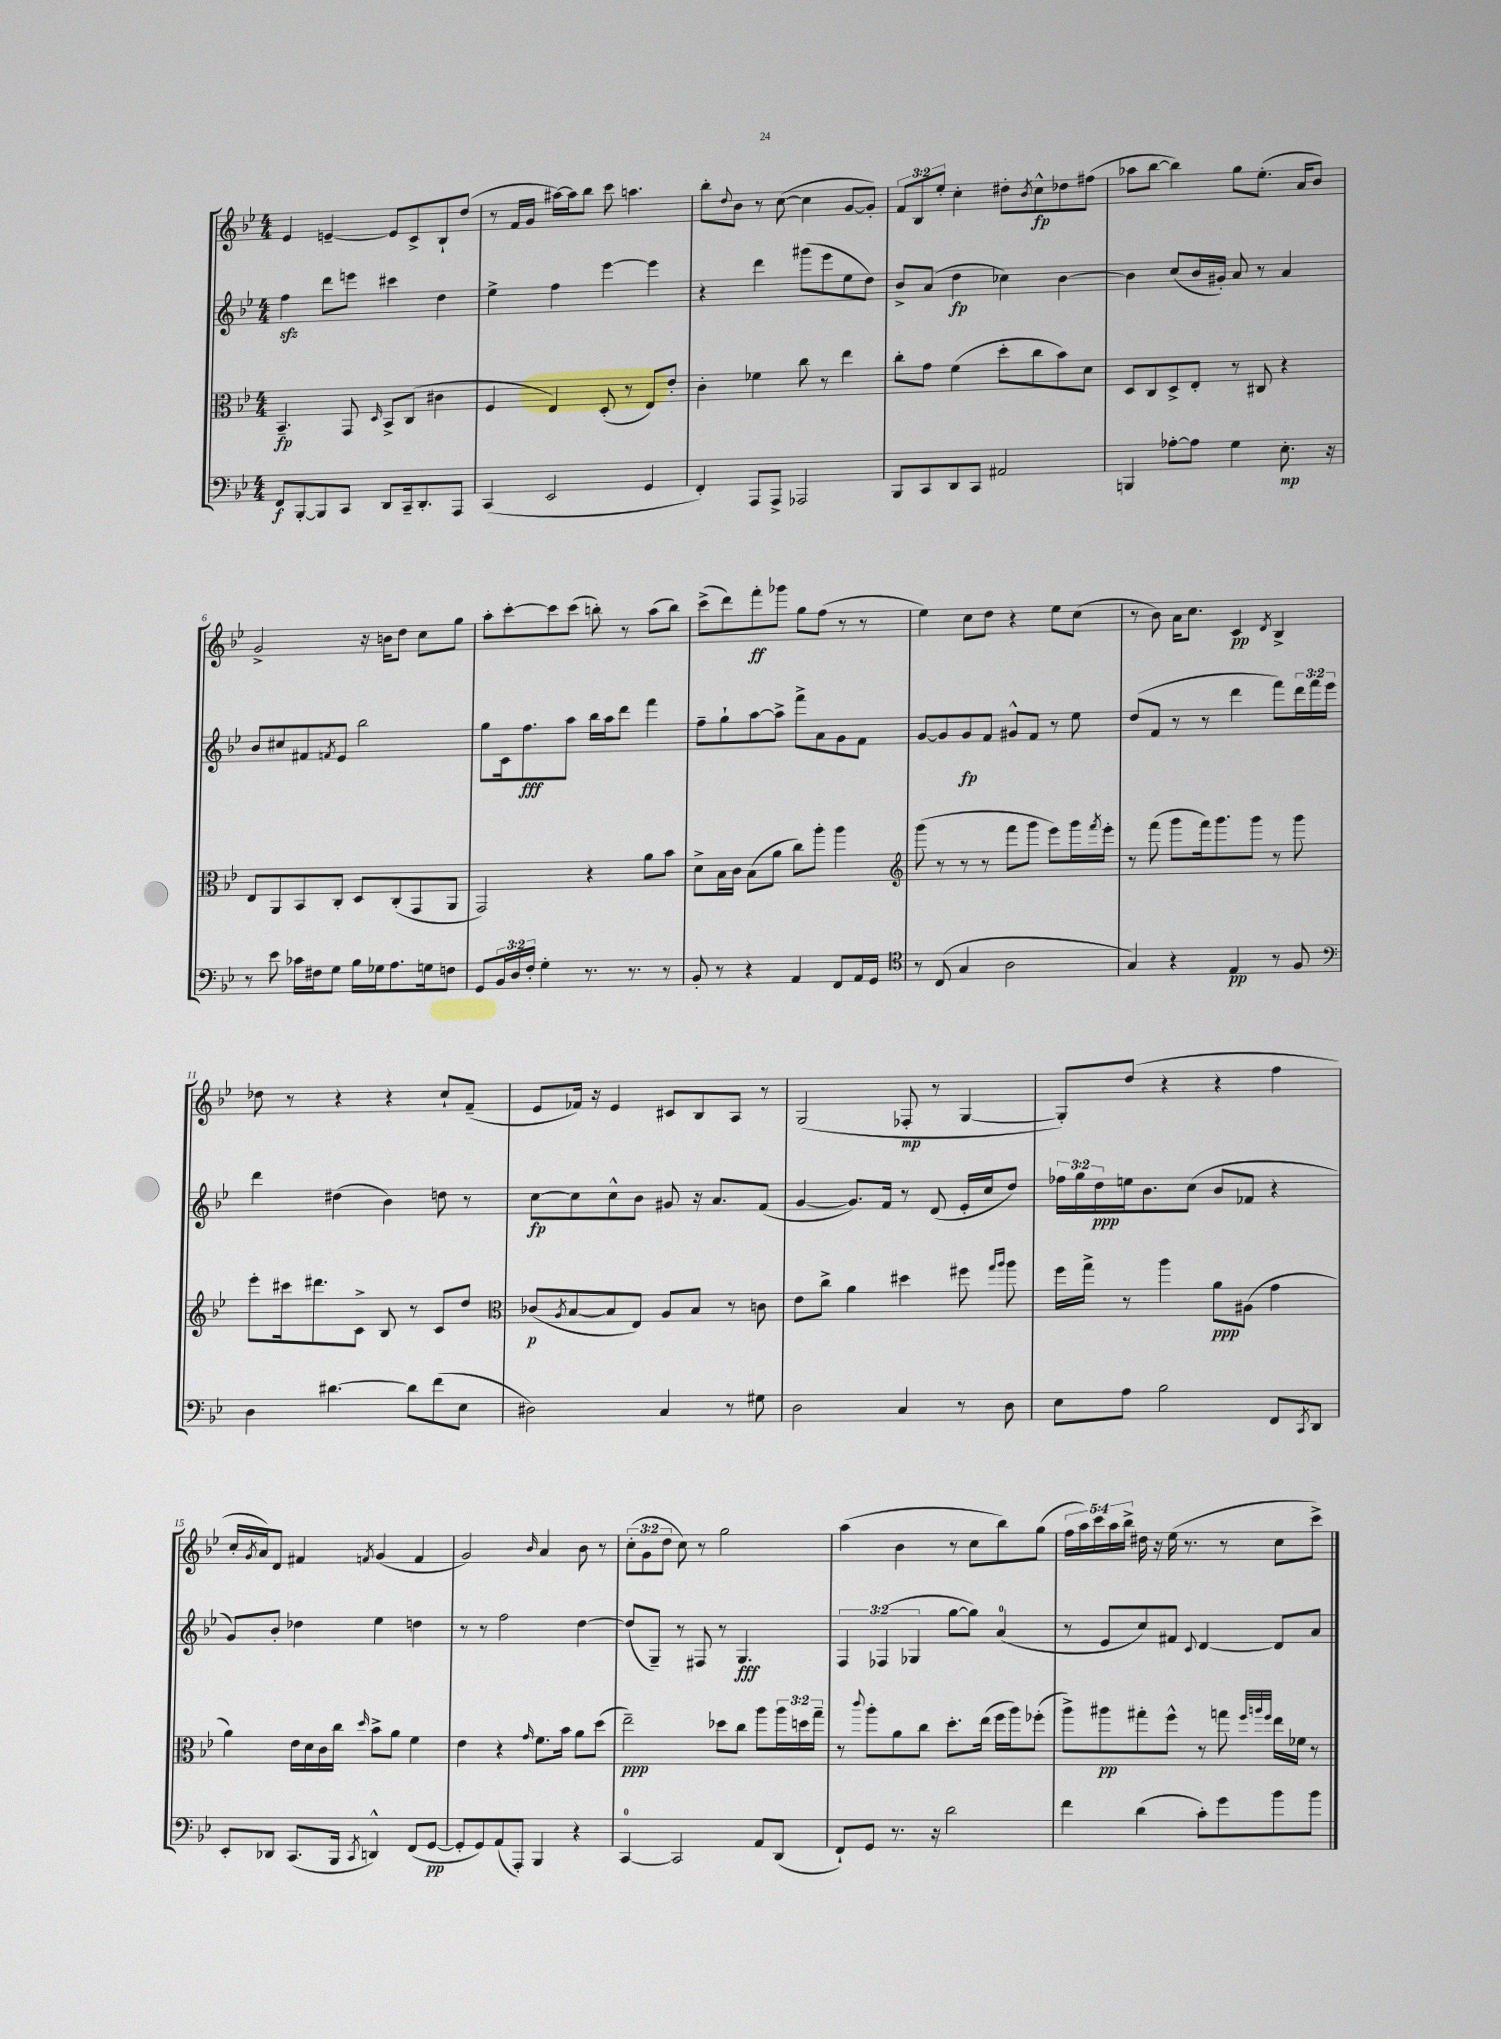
<<
\new StaffGroup <<
\new Staff = "s0" {
    \clef treble \key bes \major \numericTimeSignature \time 4/4 \override Staff.TupletNumber.text = #tuplet-number::calc-fraction-text
    ees'4 e'4~-- e'8 c'8-> bes8-! d''8( |
    r8 f'16 g'16 ais''16~) ais''16 bes''8 c'''8 a''4. |
    bes''8-. \appoggiatura { d''8 } bes'8 r8 c''8~( c''4 g'8~ g'8-.) |
    \tuplet 3/2 { f'8 bes8 ees''8-. } c''4-. dis''8-. \acciaccatura { bes'8 } c''8-^\fp des''8 fis''8( |
    aes''8 bes''8~ bes''4) g''8 ees''8.-.( a'16 bes'8) |
    g'2-> r16 b'16 d''8 c''8 g''8 |
    a''8-. c'''8~-. c'''8 c'''8( b''8-.) r8 a''8( b''8) |
    c'''8->( d'''8) f'''8-.\ff ges'''8 g''8 f''8( r8 r8 |
    ees''4) c''8 d''8 r4 ees''8 c''8( |
    r8 bes'8) a'16 c''8. c'4\pp \acciaccatura { d'8 } bes4-> |
    des''8 r8 r4 r4 c''8-! f'8--( |
    ees'8 fes'16) r16 ees'4 cis'8 bes8 a8 r8 |
    g2( fes8-.\mp r8 g4~ |
    g8-.) d''8( r4 r4 f''4 |
    c''16-. \acciaccatura { g'8 } a'16) d'8 fis'4 \acciaccatura { f'8 } g'4( f'4 |
    g'2) \grace { bes'16 } a'4 bes'8 r8 |
    \tuplet 3/2 { c''8-.( g'8 d''8 } c''8) r8 g''2 |
    a''4( bes'4 r8 c''8 bes''8) g''8( |
    \tuplet 5/4 { f''16 a''16) c'''16 a''16 bes''16-> } dis''16 r16 ees''16( r8. r8 c''8 c'''8->) \bar "|." |
}
\new Staff = "s1" {
    \clef treble \key bes \major \numericTimeSignature \time 4/4 \override Staff.TupletNumber.text = #tuplet-number::calc-fraction-text
    f''4\sfz d'''8 e'''8 cis'''4 d''4 |
    ees''4-> f''4 ees'''4~ ees'''4 |
    r4 d'''4 gis'''8( ees'''8 ees''8 d''8) |
    bes'8-> a'8( d''4\fp ces''4) bes'4~ |
    bes'4 c''8( bes'16 gis'16-.) a'8 r8 a'4 |
    bes'8 cis''8 fis'8 \acciaccatura { f'8 } ees'8 bes''2 |
    g''8 c'16 f''8.\fff a''8 bes''16 a''16 d'''8 f'''4 |
    f''8-- g''8-! a''8~ a''8-> f'''8-> a'8 g'8 f'8 |
    g'8~ g'8 g'8\fp f'8 gis'8-^ f'8 r8 ees''8 |
    d''8( f'8 r8 r8 d'''4 f'''8) \tuplet 3/2 { d'''16 f'''16 ees'''16 } |
    d'''4 dis''4( bes'4) d''8 r8 |
    c''8~\fp c''8 c''8-^ bes'8 gis'8 r16 a'8. f'8( |
    g'4~ g'8.) f'16 r8 d'8( ees'16-. c''16 d''8) |
    \tuplet 3/2 { fes''16 g''16 d''16\ppp } e''16 bes'8. c''8( bes'8 fes'8 r4 |
    g'8) bes'8-. des''4 ees''4 d''4 |
    r8 r8 f''2 d''4~ |
    d''8( g8--) r8 fis8 r8 g4.\fff |
    \tuplet 3/2 { f4 fes4( ges4 } g''8~ g''8) a'4-0( |
    r8 ees'8 c''8) fis'8 \appoggiatura { c'8 } d'4~ d'8 a'8 \bar "|." |
}
\new Staff = "s2" {
    \clef alto \key bes \major \numericTimeSignature \time 4/4 \override Staff.TupletNumber.text = #tuplet-number::calc-fraction-text
    bes,4.--\fp g,8 \grace { d16 } bes,8-> c8( cis'4 |
    f4 ees4) d8-.( r8 ees8) ees'8-. |
    c'4-. fes'4 c''8 r8 ees''4 |
    c''8-. g'8 f'4( d''8-. c''8 bes'8) d'8 |
    d8 c8 d8-> ees8-. r8 cis8 r4 |
    ees8 a,8 bes,8 c8-. d8 c8-.( g,8 a,8 |
    g,2) r4 a'8 bes'8 |
    d'8-> bes16 c'16 bes8( a'8 c''8) a''8-. a''4 |
    \clef treble g'''8( r8 r8 r8 f'''8 g'''8 ees'''8) g'''16 \acciaccatura { f'''8 } ees'''16-. |
    r8 f'''8( g'''8 f'''16) g'''8. g'''8 r8 g'''8 |
    ees'''8-. cis'''16 dis'''8. c'8-> bes8 r8 c'8 d''8 |
    \clef alto ces'8\p( \acciaccatura { a8 } bes8~ bes8 ees8) a8 bes8 r8 c'8 |
    ees'8 c''8-> a'4 dis''4 fis''8 \grace { g''16 a''16 } a''8 |
    f''16 g''16-> r8 a''4 a'8\ppp ais8( g'4 |
    a'4) ees'16 d'16 c'16 c''16 \grace { d''16 } bes'8-> a'8 f'4 |
    ees'4 r4 \grace { g'16 } f'8. bes'16 a'8 d''8( |
    ees''2--\ppp) des''8 c''8 a''8 \tuplet 3/2 { a''16 d''16 g''16-- } |
    r8 \appoggiatura { c'''8 } a''8-. a'8 c''8 d''8.-. ees''16( f''16 a''16) fes''8-.( |
    a''8->) ais''8\pp gis''8-. f''8-^ r8 g''8 \grace { f''32 a''32 f''32 } ees''16 fes'16 r8 \bar "|." |
}
\new Staff = "s3" {
    \clef bass \key bes \major \numericTimeSignature \time 4/4 \override Staff.TupletNumber.text = #tuplet-number::calc-fraction-text
    f,8\f bes,,8~-. bes,,8 c,8 d,8 c,16-- d,8.-. a,,8 |
    c,4( ees,2 g,4 |
    f,4-.) a,,8 a,,8-> aes,,2 |
    bes,,8 c,8 d,8 c,8 ais,2 |
    b,,4 aes8~-. aes8 g4 ees8.-.\mp r16 |
    r8 ees'8 ces'16 fis16 g8 bes16 ges16 a8. g16 f8 |
    g,8 \tuplet 3/2 { bes,16 d16 f16-. } g4-. r8. r8. r8 |
    bes,8-. r8 r4 a,4 f,8 a,16 g,16 |
    \clef tenor r8 c8( g4 a2 |
    g4) r4 ees4\pp r8 f8 |
    \clef bass d4 dis'4.~ dis'8 f'8( ees8 |
    dis2) c4 r8 gis8 |
    d2 c4 r8 d8 |
    ees8 a8 bes2 f,8 \acciaccatura { c,8 } d,8 |
    ees,8-. des,8 c,8.( bes,,16 \acciaccatura { c,8 } d,4-^) f,8( g,8~\pp |
    g,8-. g,8) a,8( a,,8-.) bes,,4 r4 |
    c,4-0~ c,2 a,8 d,8( |
    f,8-!) g,8 r8. r16 d'2 |
    f'4 d'4( c'8-.) g'8 bes'8 bes'8 \bar "|." |
}
>>
>>
